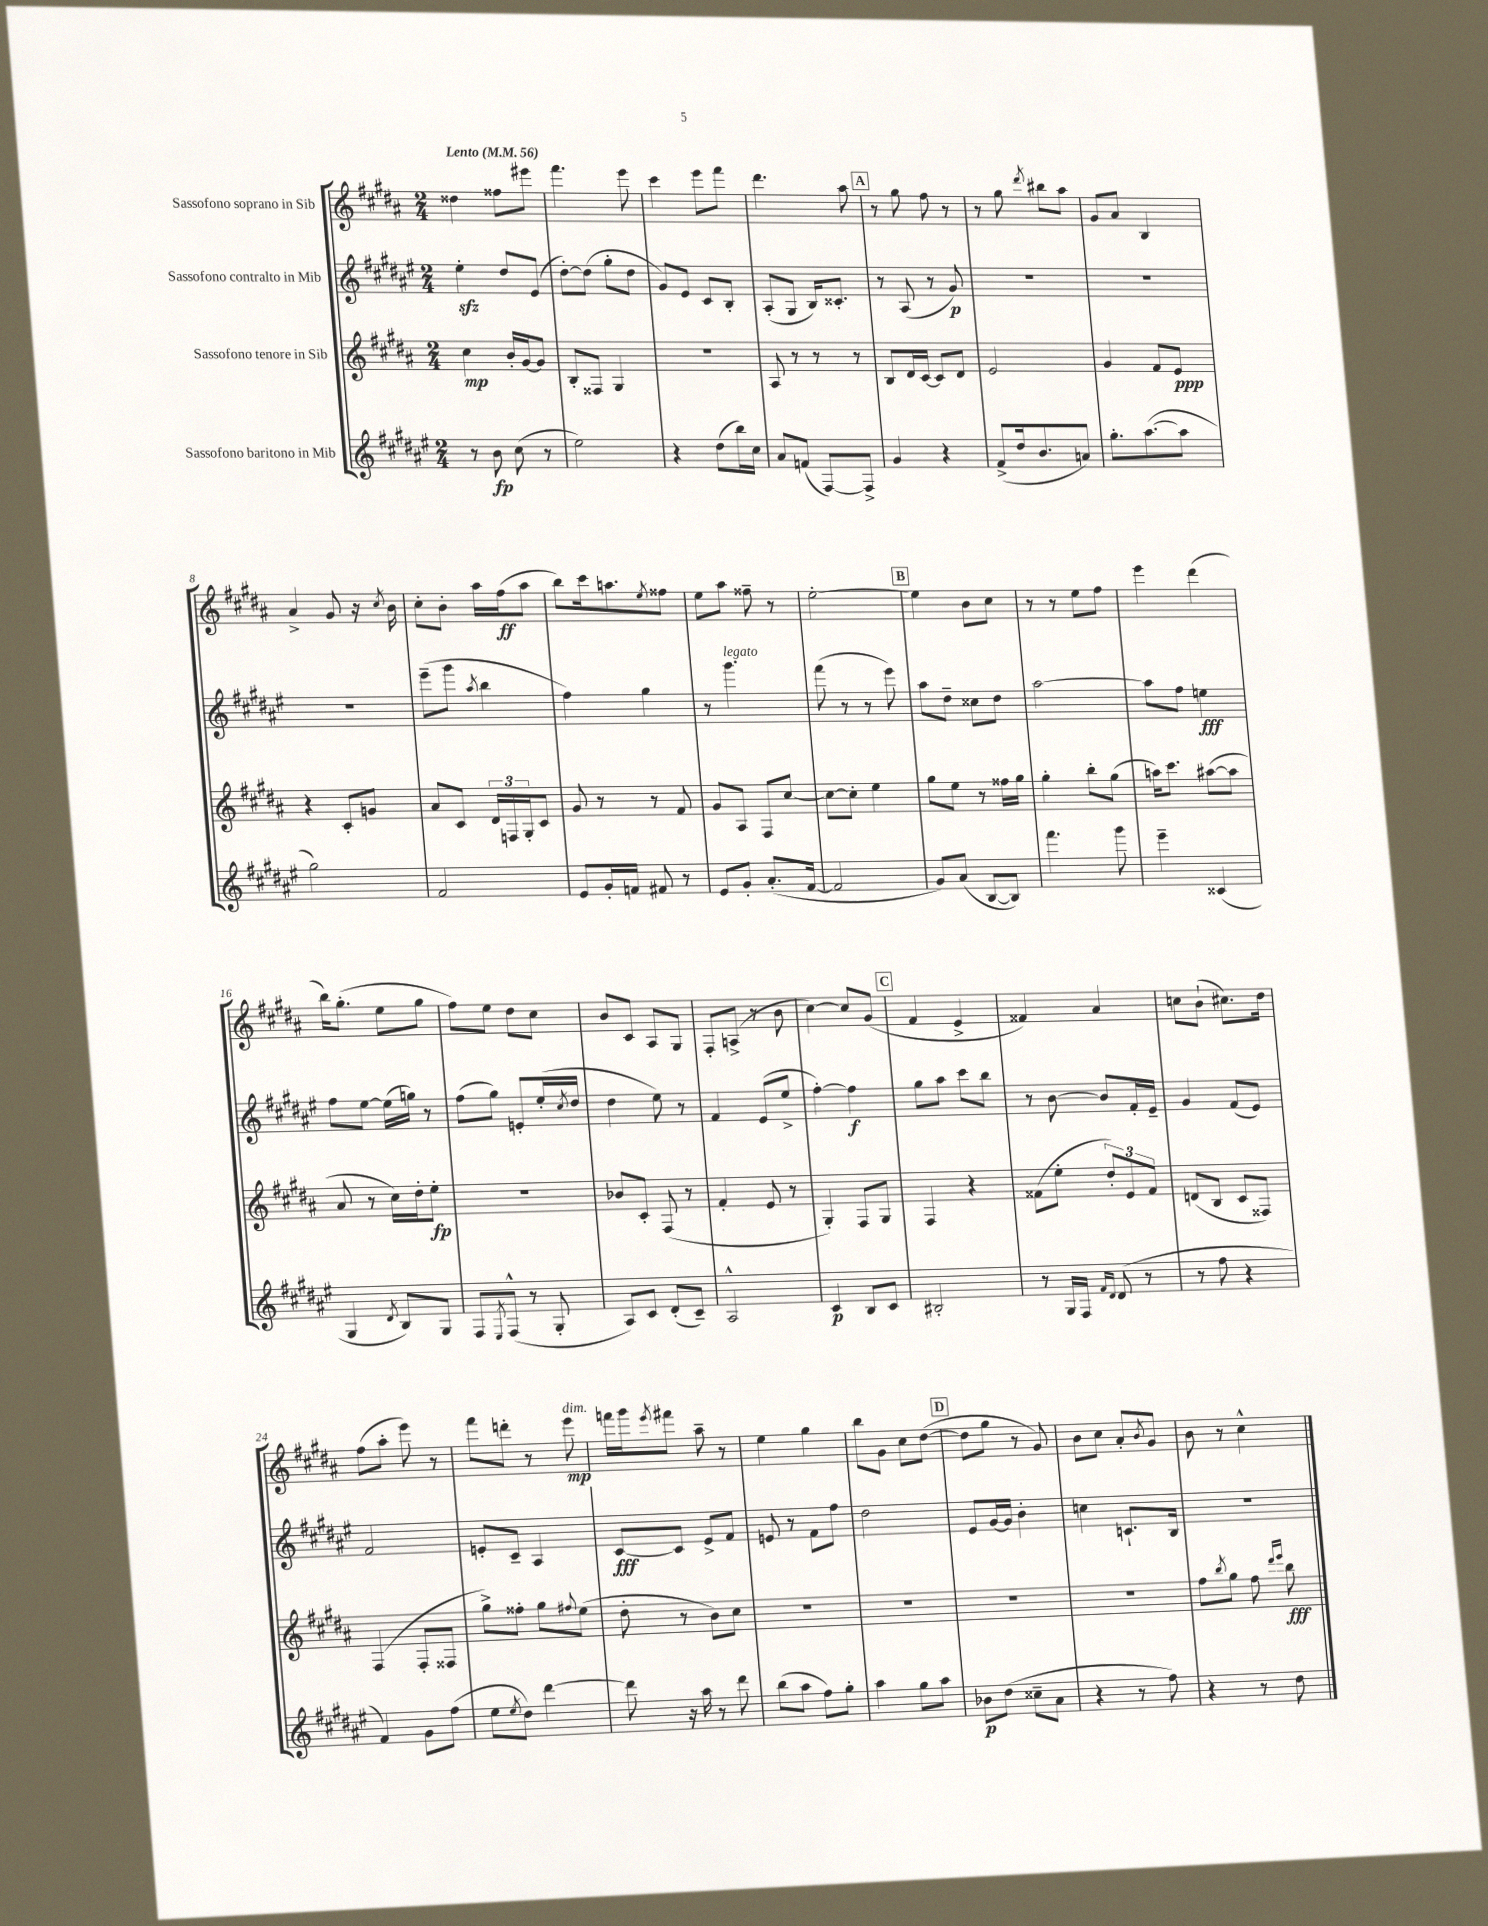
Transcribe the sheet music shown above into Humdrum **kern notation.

**kern	**dynam	**kern	**dynam	**kern	**dynam	**kern	**dynam
*part4	*part4	*part3	*part3	*part2	*part2	*part1	*part1
*staff4	*staff4	*staff3	*staff3	*staff2	*staff2	*staff1	*staff1
*I"Sassofono baritono in Mib	*	*I"Sassofono tenore in Sib	*	*I"Sassofono contralto in Mib	*	*I"Sassofono soprano in Sib	*
*clefG2	*	*clefG2	*	*clefG2	*	*clefG2	*
*k[f#c#g#d#a#e#]	*	*k[f#c#g#d#a#]	*	*k[f#c#g#d#a#e#]	*	*k[f#c#g#d#a#]	*
*M2/4	*	*M2/4	*	*M2/4	*	*M2/4	*
*MM56	*	*MM56	*	*MM56	*	*MM56	*
=1	=1	=1	=1	=1	=1	=1	=1
!	!	!	!	!	!	!LO:TX:a:B:t=Lento	!
8r	.	4cc#\	mp	4ee#zz'\	.	4dd##X\	.
8b\	fp	.	.	.	.	.	.
(8cc#\	.	16b'/LL	.	8dd#/L	.	8ff##X\L	.
.	.	[16g#/J	.	.	.	.	.
8r	.	8g#/J]	.	(8e#/J	.	8eee#X\J	.
=2	=2	=2	=2	=2	=2	=2	=2
2ee#\)	.	8B'/L	.	[8dd#'\L)	.	4.fff#\	.
.	.	8F##X/J	.	(8dd#\J]	.	.	.
.	.	4G#/	.	8gg#'\L	.	.	.
.	.	.	.	8dd#\J	.	8eee\	.
=3	=3	=3	=3	=3	=3	=3	=3
4r	.	2r	.	8g#/L)	.	4ccc#\	.
.	.	.	.	8e#/J	.	.	.
(8dd#\L	.	.	.	8c#/L	.	8eee\L	.
16bb\L)	.	.	.	8B'/J	.	8fff#\J	.
16cc#\JJ	.	.	.	.	.	.	.
=4	=4	=4	=4	=4	=4	=4	=4
8a#/L	.	8A#/	.	(8A#'/L	.	4.ddd#\	.
(8fn/J	.	8r	.	8G#/J	.	.	.
[8F#/L)	.	8r	.	16B/KL)	.	.	.
.	.	.	.	8.c##X'/J	.	.	.
8F#^/J]	.	8r	.	.	.	8aa#\	.
!!LO:REH:place=s1:t=A
=5	=5	=5	=5	=5	=5	=5	=5
4g#/	.	8B/L	.	8r	.	8r	.
.	.	16d#/L	.	(8A#/	.	8gg#\	.
.	.	[16c#/JJ	.	.	.	.	.
4r	.	8c#/L]	.	8r	.	8ff#\	.
.	.	8d#/J	.	8g#/)	p	8r	.
=6	=6	=6	=6	=6	=6	=6	=6
(8f#^/L	.	2e/	.	2r	.	8r	.
16dd#/k	.	.	.	.	.	8gg#\	.
8.b/	.	.	.	.	.	.	.
.	.	.	.	.	.	8qddd#/	.
.	.	.	.	.	.	8bb#X\L	.
8an/J)	.	.	.	.	.	8aa#\J	.
=7	=7	=7	=7	=7	=7	=7	=7
8.gg#'\L	.	4g#/	.	2r	.	8g#/L	.
.	.	.	.	.	.	8a#/J	.
([8.aa#\	.	.	.	.	.	.	.
.	.	8f#/L	.	.	.	4B/	.
8aa#\J]	.	8e/J	ppp	.	.	.	.
!!LO:LB:g=z
=8	=8	=8	=8	=8	=8	=8	=8
2gg#\)	.	4r	.	2r	.	4a#^/	.
.	.	8c#'/L	.	.	.	8g#/	.
.	.	8gn/J	.	.	.	16r	.
.	.	.	.	.	.	8qcc#/	.
.	.	.	.	.	.	16b\	.
=9	=9	=9	=9	=9	=9	=9	=9
2f#/	.	8a#/L	.	(8eee#~\L	.	8cc#'\L	.
.	.	8c#/J	.	8ggg#\J	.	8b'\J	.
.	.	.	.	8qaa#/	.	.	.
.	.	24d#/LL	.	4bb\	.	16aa#\LL	.
.	.	24Fn/	.	.	.	.	.
.	.	.	.	.	.	(16ff#\J	ff
.	.	24G#'/J	.	.	.	.	.
.	.	8c#/J	.	.	.	8aa#\J	.
=10	=10	=10	=10	=10	=10	=10	=10
8e#/L	.	8g#/	.	4ff#\)	.	8bb\L)	.
16g#'/L	.	8r	.	.	.	16ccc#\k	.
16fn/JJ	.	.	.	.	.	8.aan\	.
8f#X/	.	8r	.	4gg#\	.	.	.
.	.	.	.	.	.	8qee/	.
8r	.	8f#/	.	.	.	8ff##X\J	.
=11	=11	=11	=11	=11	=11	=11	=11
8e#/L	.	8g#/L	.	8r	.	8ee\L	.
!	!	!	!	!LO:TX:a:i:t=legato	!	!	!
8g#'/J	.	8A#/J	.	4.ggg#\	.	8aa#\J	.
(8.a#'/L	.	8F#/L	.	.	.	8ff##X~\	.
.	.	[8cc#/J	.	.	.	8r	.
[16f#/Jk	.	.	.	.	.	.	.
=12	=12	=12	=12	=12	=12	=12	=12
2f#/]	.	8cc#\L_	.	(8fff#\	.	[2ee'\	.
.	.	8cc#'\J]	.	8r	.	.	.
.	.	4ee\	.	8r	.	.	.
.	.	.	.	8eee#\)	.	.	.
!!LO:REH:place=s1:t=B
=13	=13	=13	=13	=13	=13	=13	=13
8g#/L)	.	8gg#\L	.	8aa#\L	.	4ee\]	.
(8a#/J	.	8ee\J	.	8dd#~\J	.	.	.
[8B/L	.	8r	.	8cc##X\L	.	8b\L	.
8B/J])	.	16ff##X\LL	.	8dd#\J	.	8cc#\J	.
.	.	16gg#\JJ	.	.	.	.	.
=14	=14	=14	=14	=14	=14	=14	=14
4.fff#\	.	4gg#'\	.	[2aa#\	.	8r	.
.	.	.	.	.	.	8r	.
.	.	8bb'\L	.	.	.	8ee\L	.
8ggg#\	.	(8gg#\J	.	.	.	8ff#\J	.
=15	=15	=15	=15	=15	=15	=15	=15
4eee#~\	.	16aan\KL)	.	8aa#\L]	.	4eee\	.
.	.	8.ccc#\J	.	.	.	.	.
.	.	.	.	8ff#\J	.	.	.
(4c##X/	.	([8aa#X\L	.	4een\	fff	(4ddd#\	.
.	.	8aa#\J]	.	.	.	.	.
!!LO:LB:g=z
=16	=16	=16	=16	=16	=16	=16	=16
4G#/	.	8a#/	.	8ff#\L	.	16bb\KL)	.
.	.	.	.	.	.	(8.gg#'\J	.
.	.	8r	.	[8ee#\J	.	.	.
8qd#/	.	.	.	.	.	.	.
8B/L)	.	16cc#\LL)	.	(16ee#\LL]	.	8ee\L	.
.	.	16dd#'\J	.	16ggn\JJ)	.	.	.
8G#/J	.	8ee'\J	fp	8r	.	8gg#\J	.
=17	=17	=17	=17	=17	=17	=17	=17
8F#/L	.	2r	.	(8ff#\L	.	8ff#\L)	.
8qE#/	.	.	.	.	.	.	.
(8F#^^/J	.	.	.	8gg#\J)	.	8ee\J	.
8r	.	.	.	8en'/L	.	8dd#\L	.
8G#'/	.	.	.	(16ee#'/L	.	8cc#\J	.
.	.	.	.	8qcc#/	.	.	.
.	.	.	.	16dd#/JJ	.	.	.
=18	=18	=18	=18	=18	=18	=18	=18
8A#/L)	.	8b-X/L	.	4dd#\	.	8b/L	.
8c#/J	.	8c#'/J	.	.	.	8c#/J	.
(8d#'/L	.	(8F#/	.	8ee#\)	.	8A#/L	.
8c#~/J)	.	8r	.	8r	.	8G#/J	.
=19	=19	=19	=19	=19	=19	=19	=19
2A#^^/	.	4f#'/	.	4f#/	.	8F#'/L	.
.	.	.	.	.	.	(8An^/J	.
.	.	8e/	.	(8e#/L	.	8r	.
.	.	8r	.	8ee#^/J	.	8b\	.
=20	=20	=20	=20	=20	=20	=20	=20
4c#/	p	4G#'/)	.	[4ff#'\)	.	[4cc#\)	.
8B/L	.	8F#/L	.	4ff#\]	f	8cc#/L]	.
8c#/J	.	8G#/J	.	.	.	(8g#/J	.
!!LO:REH:place=s1:t=C
=21	=21	=21	=21	=21	=21	=21	=21
2B#X'/	.	4F#/	.	8gg#\L	.	4f#/	.
.	.	.	.	8aa#\J	.	.	.
.	.	4r	.	8ccc#\L	.	4e^/	.
.	.	.	.	8bb\J	.	.	.
=22	=22	=22	=22	=22	=22	=22	=22
8r	.	(8f##X\L	.	8r	.	4f##X/)	.
16G#/LL	.	8ee'\J	.	[8b\	.	.	.
16F#/JJ	.	.	.	.	.	.	.
16qqf#/LL	.	.	.	.	.	.	.
16qqd#/JJ	.	.	.	.	.	.	.
(8d#/	.	12dd#'/L)	.	8b/L]	.	4a#/	.
.	.	12e/	.	.	.	.	.
8r	.	.	.	16f#'/L	.	.	.
.	.	12f##/J	.	.	.	.	.
.	.	.	.	16e#~/JJ	.	.	.
=23	=23	=23	=23	=23	=23	=23	=23
8r	.	(8dn/L	.	4g#/	.	8ccn\L	.
8ff#\	.	8B/J	.	.	.	(8b`\J	.
4r	.	8c#/L	.	(8f#/L	.	8.cc#X\L)	.
.	.	8F##X/J)	.	8e#/J)	.	.	.
.	.	.	.	.	.	16dd#\Jk	.
!!LO:LB:g=z
=24	=24	=24	=24	=24	=24	=24	=24
4f#/)	.	(4F#/	.	2f#/	.	(8ff#\L	.
.	.	.	.	.	.	8aa#'\J	.
8g#\L	.	8F#'/L	.	.	.	8eee\)	.
(8ff#\J	.	8F##X/J	.	.	.	8r	.
=25	=25	=25	=25	=25	=25	=25	=25
8ee#\L	.	8gg#^\L)	.	8en'/L	.	8fff#\L	.
8qee#/	.	.	.	.	.	.	.
8dd#\J)	.	8ff##X'\J	.	8c#~/J	.	8dddn'\J	.
[4ddd#\	.	8gg#\L	.	4A#/	.	8r	.
.	.	8qqff#X/	.	.	.	.	.
!	!	!	!	!	!	!LO:TX:a:i:t=dim.	!
.	.	(8ee\J	.	.	.	8eee\	mp
=26	=26	=26	=26	=26	=26	=26	=26
8ddd#\]	.	8dd#'\	.	[8c#/L	fff	16fffn\LL	.
.	.	.	.	.	.	16ggg#\J	.
.	.	.	.	.	.	8qeee/	.
16r	.	8r	.	8c#/J]	.	8fff#X\J	.
16aa#\	.	.	.	.	.	.	.
8r	.	8b\L)	.	8e#^/L	.	8aa#~\	.
8ddd#\	.	8cc#\J	.	8f#/J	.	8r	.
=27	=27	=27	=27	=27	=27	=27	=27
(8bb\L	.	2r	.	8en/	.	4ee\	.
8aa#\J	.	.	.	8r	.	.	.
8ff#\L)	.	.	.	8f#\L	.	4gg#\	.
8gg#'\J	.	.	.	8ff#\J	.	.	.
=28	=28	=28	=28	=28	=28	=28	=28
4aa#\	.	2r	.	2dd#\	.	8bb\L	.
.	.	.	.	.	.	8g#\J	.
8gg#\L	.	.	.	.	.	8cc#\L	.
8aa#\J	.	.	.	.	.	([8dd#\J	.
!!LO:REH:place=s1:t=D
=29	=29	=29	=29	=29	=29	=29	=29
8b-X\L	p	2r	.	8e#/L	.	8dd#\L]	.
(8dd#\J	.	.	.	[16g#/L	.	8gg#\J	.
.	.	.	.	16g#/JJ]	.	.	.
8cc##X~\L	.	.	.	4b'\	.	8r	.
8a#\J	.	.	.	.	.	8g#/)	.
=30	=30	=30	=30	=30	=30	=30	=30
4r	.	2r	.	4ccn\	.	8b\L	.
.	.	.	.	.	.	8cc#\J	.
8r	.	.	.	8.cn`/L	.	8a#'/L	.
.	.	.	.	.	.	8qb/	.
8ff#\)	.	.	.	.	.	8g#/J	.
.	.	.	.	16B/Jk	.	.	.
=31	=31	=31	=31	=31	=31	=31	=31
4r	.	8ff#\L	.	2r	.	8b\	.
.	.	8qbb/	.	.	.	.	.
.	.	8gg#\J	.	.	.	8r	.
8r	.	8ff#\	.	.	.	4cc#^^\	.
.	.	16qqddd#/LL	.	.	.	.	.
.	.	16qqeee/JJ	.	.	.	.	.
8dd#\	.	8bb\	fff	.	.	.	.
==	==	==	==	==	==	==	==
*-	*-	*-	*-	*-	*-	*-	*-
